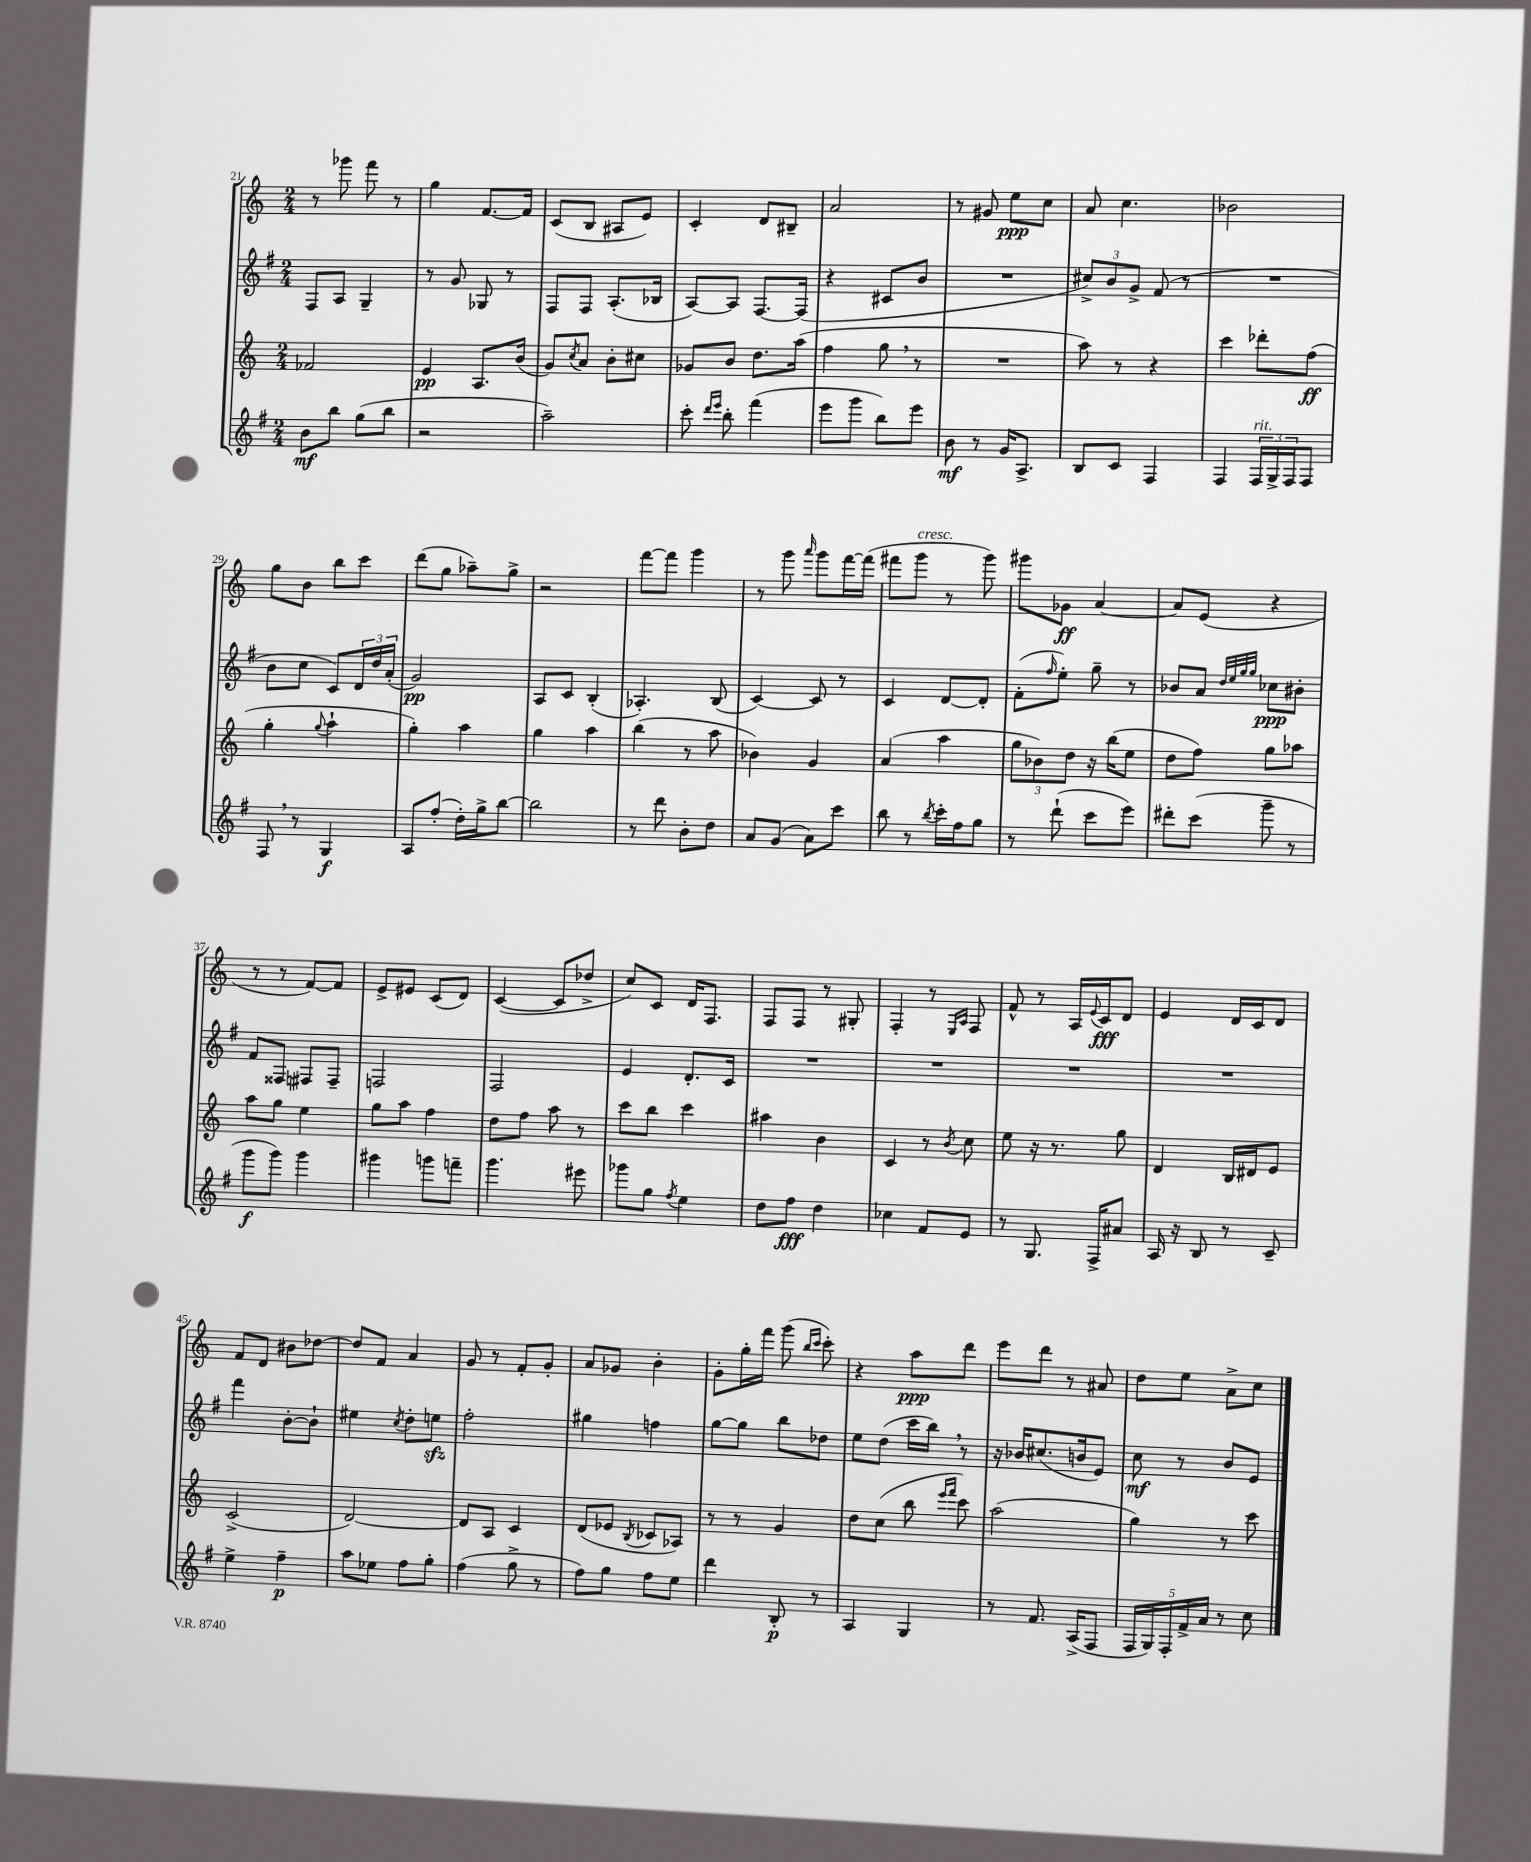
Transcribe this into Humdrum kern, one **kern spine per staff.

**kern	**kern	**kern	**kern
*staff4	*staff3	*staff2	*staff1
*clefG2	*clefG2	*clefG2	*clefG2
*k[f#]	*k[]	*k[f#]	*k[]
*M2/4	*M2/4	*M2/4	*M2/4
8b\L	2f-/	8F#/L	8r
8bb\J	.	8A/J	8ggg-\
(8gg\L	.	4G~/	8fff\
8bb\J	.	.	8r
=	=	=	=
2r	4e/	8r	4gg\
.	.	8g/	.
.	8.A/L	8G-/	[8.f/L
.	.	8r	.
.	(16b/Jk	.	16f/]Jk
=	=	=	=
2aa~\)	8g/L)	8F#/L	(8c/L
.	8qcc/	.	.
.	8a/J	8F#/J	8B/J
.	8b'\L	(8.A'/L	8A#/L
.	8cc#\J	.	8e/J)
.	.	16B-/Jk	.
=	=	=	=
8ccc'\	8g-/L	[8A/L)	4c'/
16qqddd/LL	.	.	.
16qqeee/JJ	.	.	.
8bb'\	8b/J	8A/]J	.
(4fff#\	8.dd\L	[8.F#/L	8d/L
.	.	.	8B#~/J
.	(16aa\Jk	(16F#/]Jk	.
=	=	=	=
8eee\L	4ff\	4r	2a/
8ggg\J	.	.	.
8bb\L)	8gg\	8c#/L	.
8eee\J	8r	8b/J	.
=	=	=	=
8b\	2r	2r	8r
8r	.	.	8g#/
16g/LK	.	.	8ee\L
8.A^/J	.	.	.
.	.	.	8cc\J
=	=	=	=
8B/L	8aa\)	12cc#^/L)	8a/
.	.	12b/	.
8c/J	8r	.	4.cc\
.	.	12g^/J	.
4F#/	4r	(8f#/	.
.	.	8r	.
=	=	=	=
4F#/	4ccc\	2r	2b-\
24F#/LL	8ddd-'\L	.	.
24G^/	.	.	.
24F#/J	.	.	.
8F#/J	(8ff\J	.	.
=	=	=	=
8F#/	4gg'\	8b\L	8gg\L
8r	.	8cc\J	8b\J
.	8qqgg/	.	.
4G/	4aa`\	8c/L)	8bb\L
.	.	24d/L	8ccc\J
.	.	24dd/	.
.	.	(24a'/JJ	.
=	=	=	=
8A/L	4gg'\)	2g/)	(8ddd\L
(8ff#'/J	.	.	8gg\J
16dd'\LL)	4aa\	.	8aa-~\L)
16gg^\J	.	.	.
[8bb\J	.	.	8gg^\J
=	=	=	=
2bb\]	4gg\	8A/L	2r
.	.	8c/J	.
.	4aa\	(4B'/	.
=	=	=	=
8r	(4bb\	4.A-'/)	[8fff\L
8ddd\	.	.	8fff\]J
8b'\L	8r	.	4ggg\
8dd\J	8aa\	(8B/	.
=	=	=	=
8a/L	4b-\)	[4c/)	8r
(8g/J	.	.	8ggg\
.	.	.	16qqaaa/
8a\L)	4g/	8c/]	8ggg\L
8ccc\J	.	8r	[16fff\L
.	.	.	(16fff\]JJ
=	=	=	=
8bb\	(4a/	4c/	8fff#\L
8r	.	.	8ggg\J
8qbb/	.	.	.
16ccc'\LL	4aa\	[8d/L	8r
16ff#\J	.	.	.
8gg\J	.	8d'/]J	8ggg\)
=	=	=	=
8r	12gg\L	(8f#'\L	8ggg#\L
.	12b-\)	.	.
.	.	16qqff#/	.
(8ddd`\	.	8ee'\J)	8g-\J
.	12dd\J	.	.
8ccc\L	16r	8gg~\	[4a/
.	(16bb\LK	.	.
8eee\J)	8ee\J	8r	.
=	=	=	=
8ddd#'\L	8dd\L	8b-/L	8a/]L
(8ccc\J	8ff\J)	8a/J	(8e/J
.	.	32qqdd/LLL	.
.	.	32qqee/	.
.	.	32qqgg/	.
.	.	32qqgg/JJJ	.
8ggg~\	8gg\L	8cc-\L	4r
8r	8aa-\J	8b#'\J	.
=	=	=	=
8ggg\L	8aa\L	8f#/L	8r
8ggg\J)	8gg\J	8F##/J	8r
4ggg\	4ee\	8F#/L	[8f/L)
.	.	8F#~/J	8f/]J
=	=	=	=
4ggg#\	8gg\L	2F/	8e^/L
.	8aa\J	.	8e#/J
8ggg\L	4ff\	.	(8c/L
8fff~\J	.	.	8d/J)
=	=	=	=
4.ggg\	8dd\L	2F#/	([4c/
.	8ff\J	.	.
.	8aa\	.	8c/]L
8eee#\	8r	.	8dd-^/J
=	=	=	=
8ggg-\L	8ccc\L	4e/	8cc/L)
8gg\J	8bb\J	.	8c/J
8qff#/	.	.	.
4ee\	4ccc\	8.d'/L	16d/LK
.	.	.	8.F/J
.	.	16c/Jk	.
=	=	=	=
8dd\L	4aa#\	2r	8F/L
8ff#\J	.	.	8F/J
4dd\	4b\	.	8r
.	.	.	8G#'/
=	=	=	=
4cc-\	4c/	2r	4F'/
8f#/L	8r	.	8r
.	.	.	16qqE/LL
.	8qb/	.	16qqA/JJ
8e/J	8cc\	.	8F/
=	=	=	=
8r	8ee\	2r	8f^^/
8.G/	16r	.	8r
.	8.r	.	.
.	.	.	16A/LL
.	.	.	8qqe/
16F#^/LK	.	.	16c/J
8a#/J	8gg\	.	8d/J
=	=	=	=
16A/	4d/	2r	4e/
16r	.	.	.
8B/	.	.	.
8r	16B/LL	.	16d/LL
.	16d#/J	.	16c/J
8c~/	8e/J	.	8d/J
=	=	=	=
4ee^\	(2c^/	4fff#\	8f/L
.	.	.	8d/J
4ff#~\	.	[8b'\L	8b#\L
.	.	8b`\]J	[8dd-\J
=	=	=	=
8aa\L	[2d/)	4ee#\	8dd-/]L
8ee-\J	.	.	8f/J
.	.	8qcc/	.
8ff#\L	.	8dd'\L	4a/
8gg'\J	.	8ee\J	.
=	=	=	=
(4ff#\	8d/]L	2ff#'\	8g/
.	8A/J	.	8r
8gg^\	4c/	.	8f'/L
8r	.	.	8g'/J
=	=	=	=
8ff#\L)	(8d/L	4gg#\	8a/L
8gg\J	8e-/J	.	8g-/J
.	8qB/	.	.
8ff#\L	8c-/L	4ff\	4b'\
8ee\J	8A-/J)	.	.
=	=	=	=
4ddd\	8r	[8gg\L	8g'\L
.	8r	8gg\]J	16gg'\L
.	.	.	16fff\JJ
8B'/	4g/	8bb\L	(8ggg\
.	.	.	16qqbb/LL
.	.	.	16qqccc/JJ
8r	.	8dd-\J	8ccc'\)
=	=	=	=
4A/	8dd\L	8ee\L	4r
.	(8cc\J	(8dd\J	.
4G/	8bb\	16ccc\LL	8aa\L
.	.	16bb\JJ)	.
.	16qqeee/LL	.	.
.	16qqfff/JJ	.	.
.	8ccc\)	8r	8ddd\J
=	=	=	=
8r	(2aa\	16r	8eee\L
.	.	16b-/LK	.
8.f#/	.	(8.cc#/	8ddd\J
.	.	.	8r
(16A^/LK	.	16b/k	.
8F#/J	.	8e/J)	8a#/
=	=	=	=
20F#/LL	4gg\)	8cc\	8dd\L
20G/)	.	.	.
20F#'/	.	.	.
.	.	8r	8ee\J
20f#^/	.	.	.
20a/JJ	.	.	.
8r	8r	8b/L	8a^\L
8cc\	8ccc\	8e/J	8cc\J
==	==	==	==
*-	*-	*-	*-
